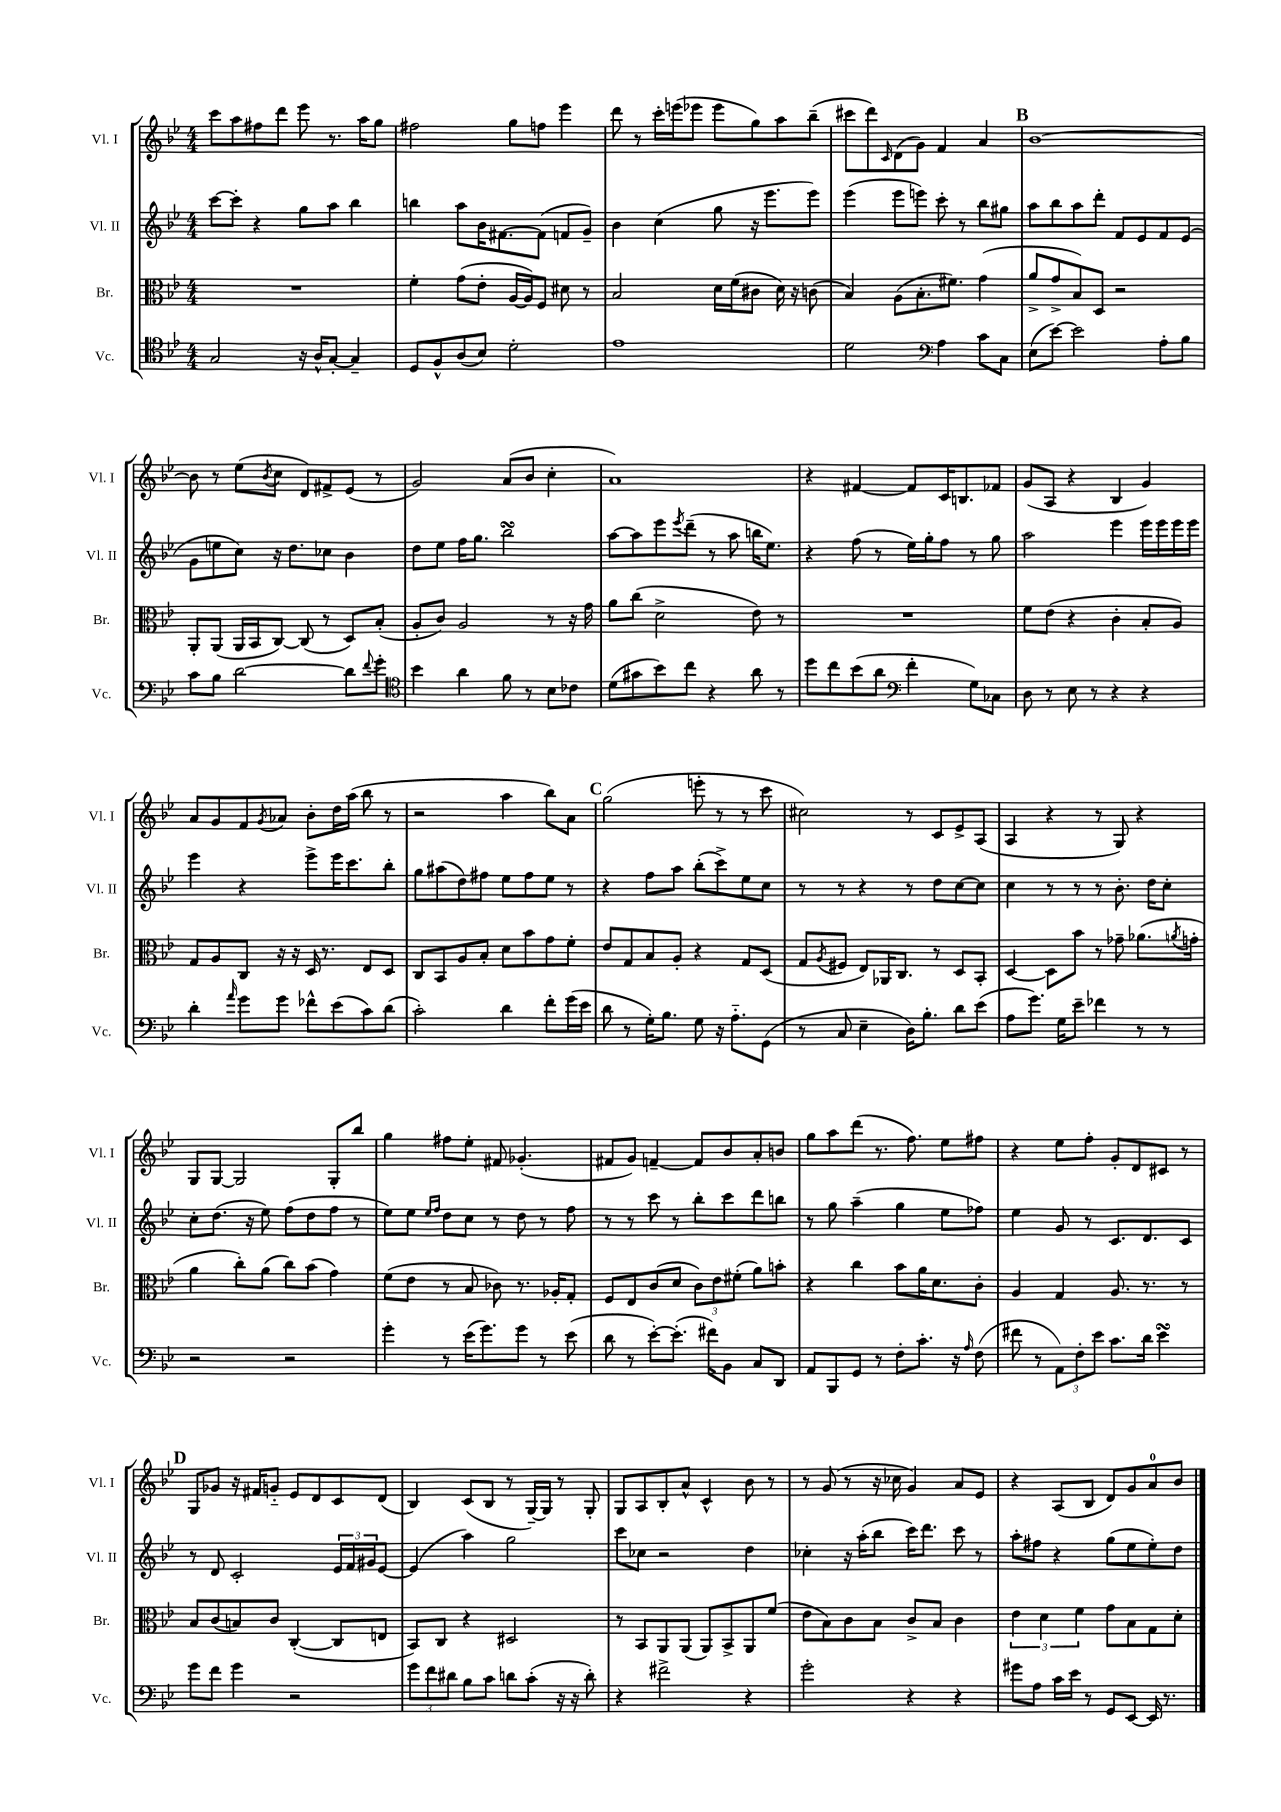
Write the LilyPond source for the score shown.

<<
\new StaffGroup <<
\new Staff = "s0" \with { instrumentName = "Vl. I" shortInstrumentName = "Vl. I" } {
    \clef treble \key bes \major \numericTimeSignature \time 4/4
    c'''8 a''8 fis''8 d'''8 ees'''8 r8. a''16 g''8 |
    fis''2 g''8 f''8 ees'''4 |
    d'''8 r8 c'''16-. e'''16( ees'''8 ees'''8 g''8) a''8 bes''8--( |
    cis'''8 d'''8) \grace { c'16 } d'8( g'8) f'4 a'4 |
    \mark \markup { \bold "B" } bes'1~ |
    bes'8 r8 ees''8( \acciaccatura { bes'8 } c''8 d'8) fis'8-> ees'8( r8 |
    g'2) a'8( bes'8 c''4-. |
    a'1) |
    r4 fis'4~ fis'8 c'16 b8. fes'8 |
    g'8( a8 r4 bes4 g'4) |
    a'8 g'8 f'8 \acciaccatura { g'8 } aes'8 bes'8-. d''16 a''16( bes''8 r8 |
    r2 a''4 bes''8) a'8 |
    \mark \markup { \bold "C" } g''2( e'''8-. r8 r8 c'''8 |
    cis''2) r8 c'8 ees'8-> a8( |
    a4 r4 r8 g8) r4 |
    g8 g8~ g2 g8-. bes''8 |
    g''4 fis''8 ees''8-. fis'8 ges'4.-.( |
    fis'8 g'8) f'4~-- f'8 bes'8 a'8-. b'8 |
    g''8 a''8 d'''8( r8. f''8.) ees''8 fis''8 |
    r4 ees''8 f''8-. g'8-. d'8 cis'8 r8 |
    \mark \markup { \bold "D" } g8 ges'8 r16 fis'16 g'8-_ ees'8 d'8 c'8 d'8( |
    bes4) c'8( bes8 r8 g16~--) g16 r8 g8-. |
    g8 a8 bes8-. a'8-^ c'4-^ bes'8 r8 |
    r8 g'8( r8 r16 ces''16 g'4) a'8 ees'8 |
    r4 a8( bes8 d'8) g'8 a'8-0 bes'8 \bar "|." |
}
\new Staff = "s1" \with { instrumentName = "Vl. II" shortInstrumentName = "Vl. II" } {
    \clef treble \key bes \major \numericTimeSignature \time 4/4
    c'''8~ c'''8-. r4 g''8 a''8 bes''4 |
    b''4 a''8 bes'16 fis'8.~ fis'8( f'8 g'8--) |
    bes'4 c''4( g''8 r16 ees'''8. ees'''8) |
    ees'''4( ees'''8 e'''8) c'''8-. r8 bes''8 gis''8 |
    \mark \markup { \bold "B" } a''8 bes''8 a''8 d'''8-. f'8 ees'8 f'8 ees'8( |
    g'8 e''8 c''8) r16 d''8. ces''8 bes'4 |
    d''8 ees''8 f''16 g''8. bes''2\turn |
    a''8~ a''8 ees'''8 \acciaccatura { ees'''8 } d'''8--( r8 a''8 b''16 ees''8.) |
    r4 f''8( r8 ees''16) g''16-. f''8 r8 g''8 |
    a''2 ees'''4 ees'''16 ees'''16 ees'''16 ees'''16 |
    ees'''4 r4 ees'''8-> ees'''16 c'''8. bes''8-. |
    g''8 ais''8( d''8) fis''8 ees''8 fis''8 ees''8 r8 |
    \mark \markup { \bold "C" } r4 f''8 a''8 bes''8-.( c'''8->) ees''8 c''8 |
    r8 r8 r4 r8 d''8 c''8~ c''8 |
    c''4 r8 r8 r8 bes'8.-. d''16 c''8-. |
    c''8-. d''8.( r16 ees''8) f''8( d''8 f''8 r8 |
    ees''8) ees''8 \grace { ees''16 f''16 } d''8 c''8 r8 d''8 r8 f''8 |
    r8 r8 c'''8 r8 bes''8-. c'''8 d'''8 b''8 |
    r8 g''8 a''4--( g''4 ees''8 fes''8) |
    ees''4 g'8 r8 c'8. d'8. c'8 |
    \mark \markup { \bold "D" } r8 d'8 c'2-. \tuplet 3/2 { ees'16 f'16 gis'16 } ees'8~ |
    ees'4( a''4) g''2 |
    c'''8 ces''8 r2 d''4 |
    ces''4-. r16 a''16-.( bes''8 c'''16) d'''8. c'''8 r8 |
    a''8-. fis''8 r4 g''8( ees''8 ees''8-.) d''8 \bar "|." |
}
\new Staff = "s2" \with { instrumentName = "Br." shortInstrumentName = "Br." } {
    \clef alto \key bes \major \numericTimeSignature \time 4/4
    R1 |
    f'4-. g'8( ees'8-. a16~ a16) f8 dis'8 r8 |
    bes2 d'16 f'16( cis'8 d'16) r16 c'8( |
    bes4) a8( bes8.-. fis'8.) g'4( |
    \mark \markup { \bold "B" } a'8-> g'8-> bes8) d8 r2 |
    a,8-. a,8( a,16 bes,16 c8~) c8( r8 d8) bes8-.( |
    a8-. c'8) a2 r8 r16 g'16 |
    a'8 c''8( d'2-> ees'8) r8 |
    R1 |
    f'8 ees'8( r4 c'4-. bes8-. a8) |
    g8 a8 c8 r16 r16 d16 r8. ees8 d8 |
    c8 bes,8 a8 bes8-. d'8 bes'8 g'8 f'8-. |
    \mark \markup { \bold "C" } ees'8 g8 bes8 a8-. r4 g8 d8( |
    g8 \acciaccatura { a8 } fis8 ees8) aes,16 c8. r8 d8 bes,8-. |
    d4~ d8 bes'8 r8 ges'8-- aes'8.( \acciaccatura { a'8 } g'16-. |
    a'4 c''8-.) a'8( c''8) bes'8( g'4) |
    f'8( ees'8 r8 bes8 ces'8) r8. aes16-. g8-. |
    f8 ees8 c'8( d'8 \tuplet 3/2 { c'8) ees'8 fis'8-.( } a'8) b'8-. |
    r4 c''4 bes'8 a'16 d'8. c'8-. |
    a4 g4 a8. r8. r8 |
    \mark \markup { \bold "D" } bes8 c'8( b8) c'8 c4~-.( c8 e8 |
    bes,8) c8 r4 dis2 |
    r8 bes,8 a,8 a,8( a,8) bes,8-> a,8 f'8( |
    ees'8 bes8) c'8 bes8 c'8-> bes8 c'4 |
    \tuplet 3/2 { ees'4 d'4 f'4 } g'8 bes8 g8 d'8-. \bar "|." |
}
\new Staff = "s3" \with { instrumentName = "Vc." shortInstrumentName = "Vc." } {
    \clef tenor \key bes \major \numericTimeSignature \time 4/4
    g2 r16 a16-^ g8~-. g4-- |
    d8 f8-^ a8( bes8) d'2-. |
    ees'1 |
    d'2 \clef bass a4 c'8 c8 |
    \mark \markup { \bold "B" } ees8( ees'8~) ees'2 a8-. bes8 |
    c'8 bes8 d'2~ d'8 \appoggiatura { f'8 } g'8-. |
    \clef tenor bes'4 a'4 f'8 r8 bes8 ces'8 |
    d'8( gis'8 bes'8) c''8 r4 a'8 r8 |
    d''8 c''8 bes'8( a'8 \clef bass f'4-. g8) ces8 |
    d8 r8 ees8 r8 r4 r4 |
    d'4-. \grace { a'16 } g'8 g'8 fes'8-^ ees'8( c'8) d'8( |
    c'2-.) d'4 f'8-. g'16( ees'16 |
    \mark \markup { \bold "C" } d'8 r8 g16-.) bes8. g8 r16 a8.-_ g,8( |
    r8 c8 ees4-- d16) bes8.-. d'8 ees'8( |
    a8 g'8.) g16 ees'8-- fes'4 r8 r8 |
    r2 r2 |
    g'4-. r8 ees'16( g'8.) g'8 r8 ees'8( |
    d'8 r8 ees'8~-.) ees'8.-.( fis'16) bes,8 c8 d,8 |
    a,8 bes,,8 g,8 r8 f8-. c'8.-. r16 \grace { a16 } f8( |
    fis'8 r8 \tuplet 3/2 { a,8) f8-. ees'8 } c'8. d'16 ees'4\turn |
    \mark \markup { \bold "D" } g'8 f'8 g'4 r2 |
    \tuplet 3/2 { g'8 f'8 dis'8 } bes8 c'8 d'8 c'8-.( r16 r16 d'8-.) |
    r4 fis'2-> r4 |
    g'2-. r4 r4 |
    gis'8 a8 c'16 ees'16 r8 g,8 ees,8~ ees,16 r8. \bar "|." |
}
>>
>>
\layout { \context { \Score \remove "Bar_number_engraver" } }
